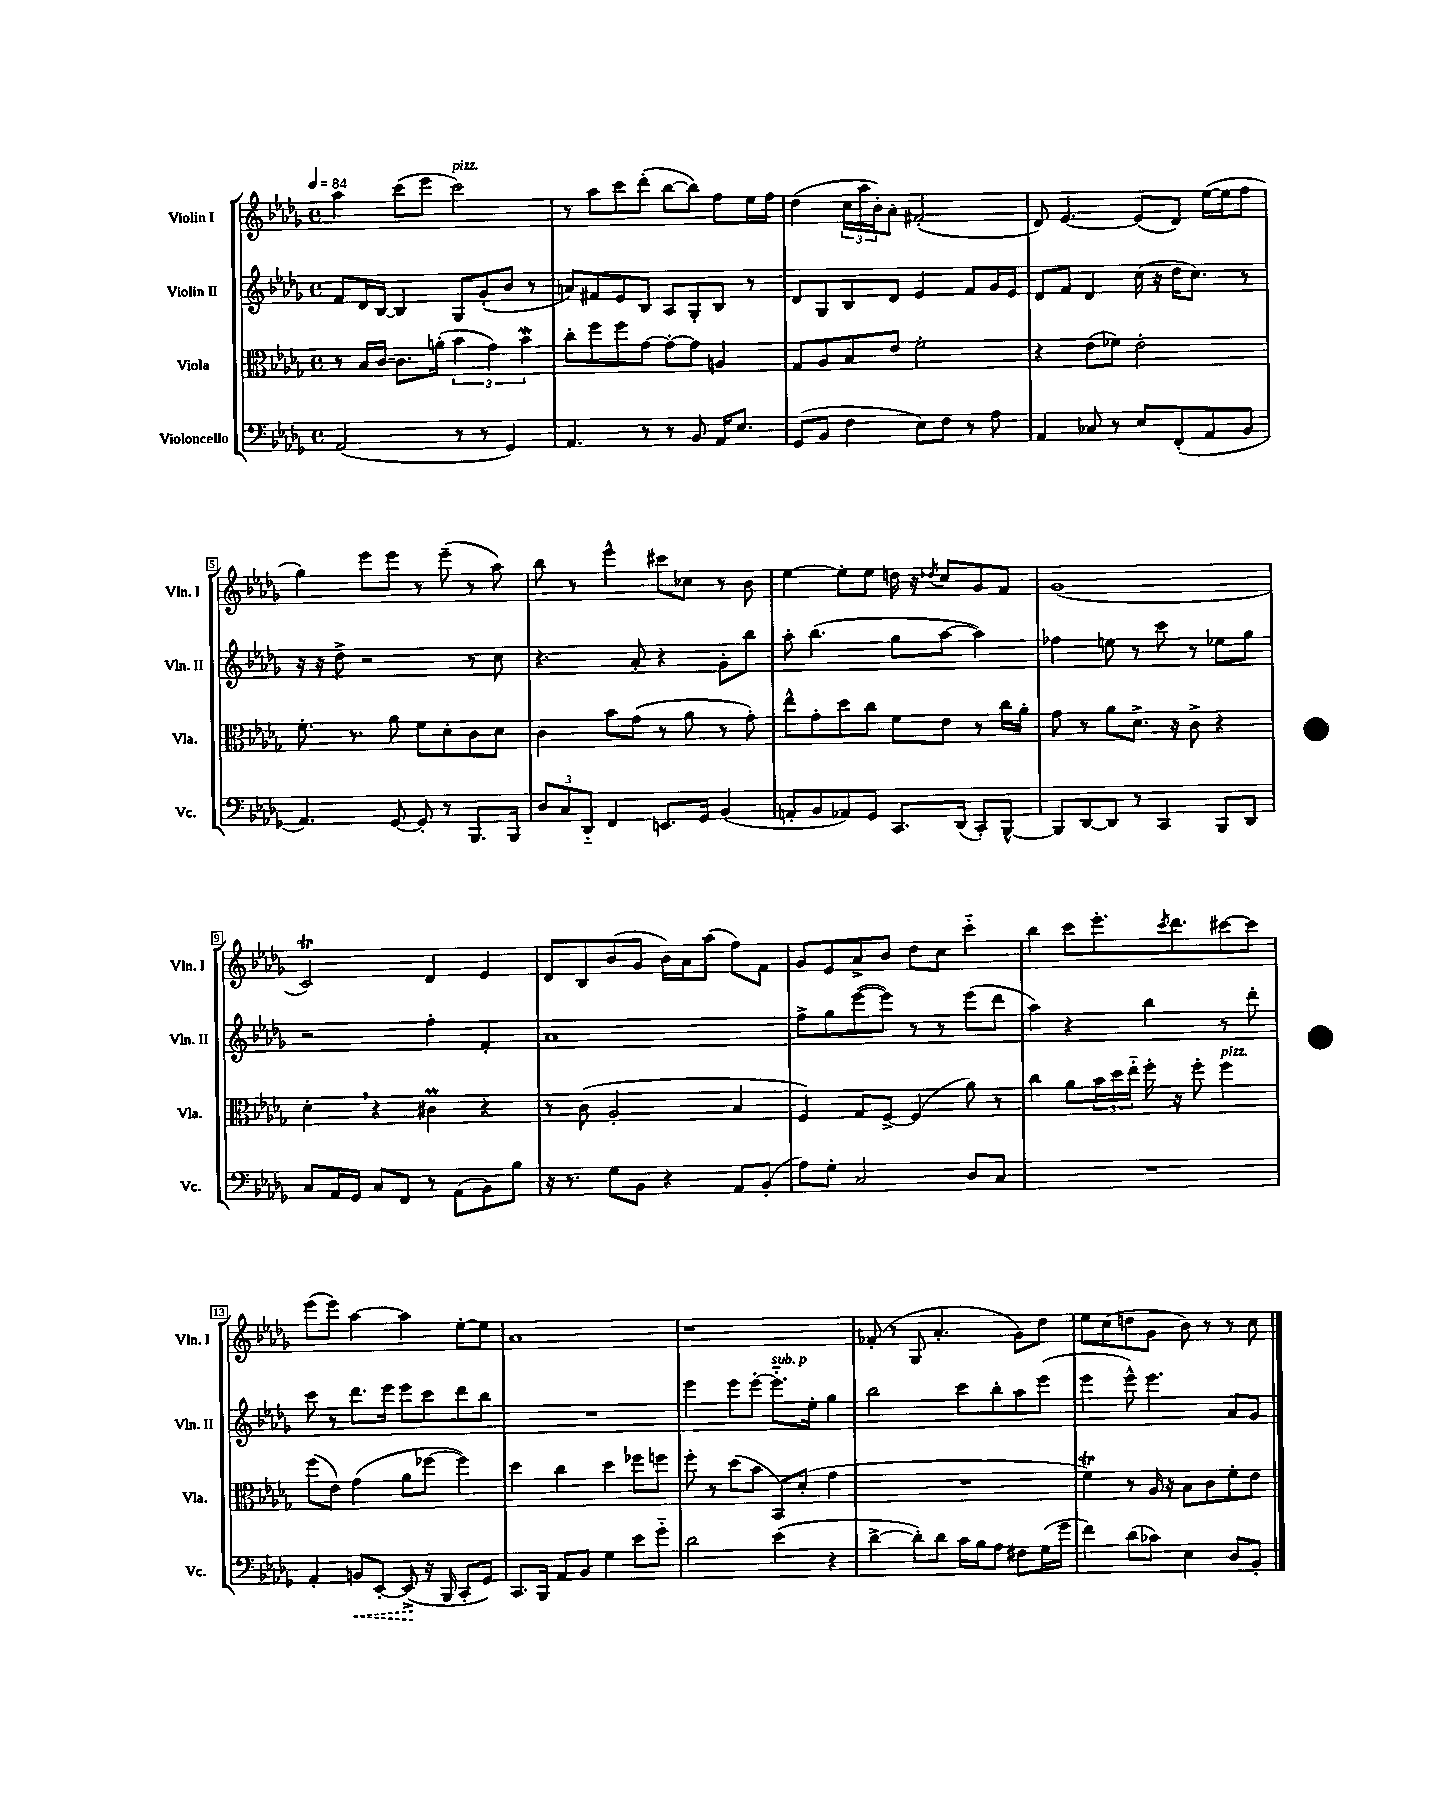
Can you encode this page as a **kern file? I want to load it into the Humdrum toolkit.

**kern	**kern	**kern	**kern
*staff4	*staff3	*staff2	*staff1
*clefF4	*clefC3	*clefG2	*clefG2
*k[b-e-a-d-g-]	*k[b-e-a-d-g-]	*k[b-e-a-d-g-]	*k[b-e-a-d-g-]
*M4/4	*M4/4	*M4/4	*M4/4
*met(c)	*met(c)	*met(c)	*met(c)
*MM84	*MM84	*MM84	*MM84
(2AA-	8r	8f	4aa-
.	16B-	16d-	.
.	[16c	[16B-	.
.	8.c]	4B-]	(8ccc
.	.	.	8eee-
.	(16a'	.	.
8r	6b-	8G-	2ccc)
8r	.	(8g-'	.
.	6g-)	.	.
4GG-)	.	8b-	.
.	6b-	.	.
.	.	8r	.
=	=	=	=
4.AA-	8cc'	8a)	8r
.	8ff	8f#	8aa-
.	8ff	8e-	8ccc
8r	[8g-	8B-	(8ddd-'
8r	8g-'_	8A-	[8bb-
8BB-	8g-]	8G-'	8bb-])
16AA-	4A	8B-	8ff
8.E-	.	.	.
.	.	8r	16ee-
.	.	.	16ff
=	=	=	=
(8GG-	8G-	8d-	(4dd-
8BB-	8A-	8G-	.
4F	8B-	8B-	24cc
.	.	.	24aa-
.	.	.	24b-')
.	8e-	8d-	8a-'
8E-)	2f'	4e-	(2f#'
8F	.	.	.
8r	.	8f	.
8A-	.	16g-	.
.	.	16e-	.
=	=	=	=
4AA-	4r	8d-	8d-)
.	.	8f	[4.e-
8C-	(8e-	4d-	.
8r	8f-)	.	.
8E-	2e-'	(16cc	(8e-]
.	.	16r	.
(8FF'	.	16dd-	8d-)
.	.	8.cc)	.
8AA-	.	.	([16ee-
.	.	.	16ee-]
8BB-	.	8r	8ff
=	=	=	=
4.AA-)	8.f'	16r	4gg-)
.	.	16r	.
.	.	8dd-^	.
.	8.r	.	.
.	.	2r	8eee-
[8GG-	8a-	.	8eee-
8GG-']	8f	.	8r
8r	8d-'	.	(8eee-~
8.BBB-	8c	8r	8r
.	8d-	8cc	8aa-)
16BBB-	.	.	.
=	=	=	=
12D-	4c	4.r	8bb-
12C	.	.	.
.	.	.	8r
12DD-'~	.	.	.
4FF	8b-	.	4eee-^^
.	(8g-	8a-'	.
8.EE	8r	4r	8ccc#
.	8a-	.	8cc-
16GG-	.	.	.
(4BB-	8r	8g-'	8r
.	8g-')	8bb-	8b-
=	=	=	=
8AA'	8ee-^^	8aa-'	[4ee-
8BB-	8g-'	(4.bb-	.
8AA-)	8dd-	.	8ee-']
8GG-	8cc	.	8ee-
8.CC	8f	8gg-	16dd
.	.	.	16r
.	.	.	8qdd-
.	8e-	[8aa-	8cc
(16DD-	.	.	.
8CC')	8r	4aa-])	8g-
[8BBB-^^	16cc	.	8f
.	16a-'	.	.
=	=	=	=
8BBB-]	8g-	4ff-	(1g-
[8DD-	8r	.	.
8DD-]	8a-	8ee	.
8r	8.d-^	8r	.
4CC	.	8ccc	.
.	16r	.	.
.	8c^	8r	.
8BBB-	4r	8ee-	.
8DD-	.	8gg-	.
=	=	=	=
8C	4d-'	2r	2c)
16AA-	.	.	.
16GG-	.	.	.
8C	4r	.	.
8FF	.	.	.
8r	4c#	4ff'	4d-
(8AA-	.	.	.
8BB-)	4r	4f'	4e-
8B-	.	.	.
=	=	=	=
16r	8r	1a-	8d-
8.r	.	.	.
.	(8c	.	8B-
8G-	2A-'	.	(8b-
8BB-	.	.	8g-
4r	.	.	16b-)
.	.	.	16a-
.	.	.	(8aa-
8AA-	4B-	.	8ff)
(8BB-'	.	.	8f
=	=	=	=
8A-)	4F)	8ff^	8g-
8G-'	.	8gg-	8e-
2C	8G-	([8eee-	8a-^
.	[8F^	8eee-])	8b-
.	(4F]	8r	8dd-
.	.	8r	8cc
8D-	8a-)	(8eee-	4ccc'~
8C	8r	8ddd-	.
=	=	=	=
1r	4cc	4aa-)	4bb-
.	8a-	4r	8ccc
.	24b-	.	8.eee-'
.	24dd-	.	.
.	24ee-'~	.	.
.	16ff'	4bb-	.
.	.	.	8qccc
.	16r	.	8.ddd-
.	8ff'	.	.
.	4ff	8r	[8ccc#
.	.	8ddd-'	8ccc#]
=	=	=	=
4AA-'	(8ff	8ccc	(8eee-
.	8e-)	8r	8eee-)
8BB	(4g-	8.ddd-	[4aa-
[8EE-'	.	.	.
.	.	16eee-	.
(8EE-^]	8a-	8eee-	4aa-]
16r	[8ff-	8ccc	.
16BBB-	.	.	.
8CC'	4ff-])	8ddd-	[8ee-'
8GG-)	.	8bb-	8ee-]
=	=	=	=
8.CC	4dd-	1r	1a-
16BBB-	.	.	.
8AA-	4cc	.	.
8BB-	.	.	.
4G-	4dd-	.	.
8e-	8ff-	.	.
8g-'~	8ff	.	.
=	=	=	=
2d-	8ff'	4eee-	1r
.	8r	.	.
.	(8dd-	8eee-	.
.	8b-	[8eee-'	.
(4e-	8BB-)	8.eee-'~]	.
.	(8d-'	.	.
.	.	16ee-'	.
4r	4g-	4gg-	.
=	=	=	=
[4d-^	1r	2bb-	(8f-'
.	.	.	8r
8d-'])	.	.	8G-
8d-	.	.	4.a-'
16c	.	8ccc	.
16B-	.	.	.
8A-	.	8bb-'	.
8F#	.	8aa-	8g-)
(16G-	.	(8eee-	8dd-
16g-	.	.	.
=	=	=	=
4f)	4f)	4eee-	8ee-
.	.	.	(8cc
(8d-	8r	8eee-^^)	8dd
8c-)	16A-	4.eee-	8g-
.	16r	.	.
4E-	8B-	.	8b-)
.	8c	.	8r
8D-	8f'	8a-	8r
8BB-'	8e-	8g-	8cc
==	==	==	==
*-	*-	*-	*-
